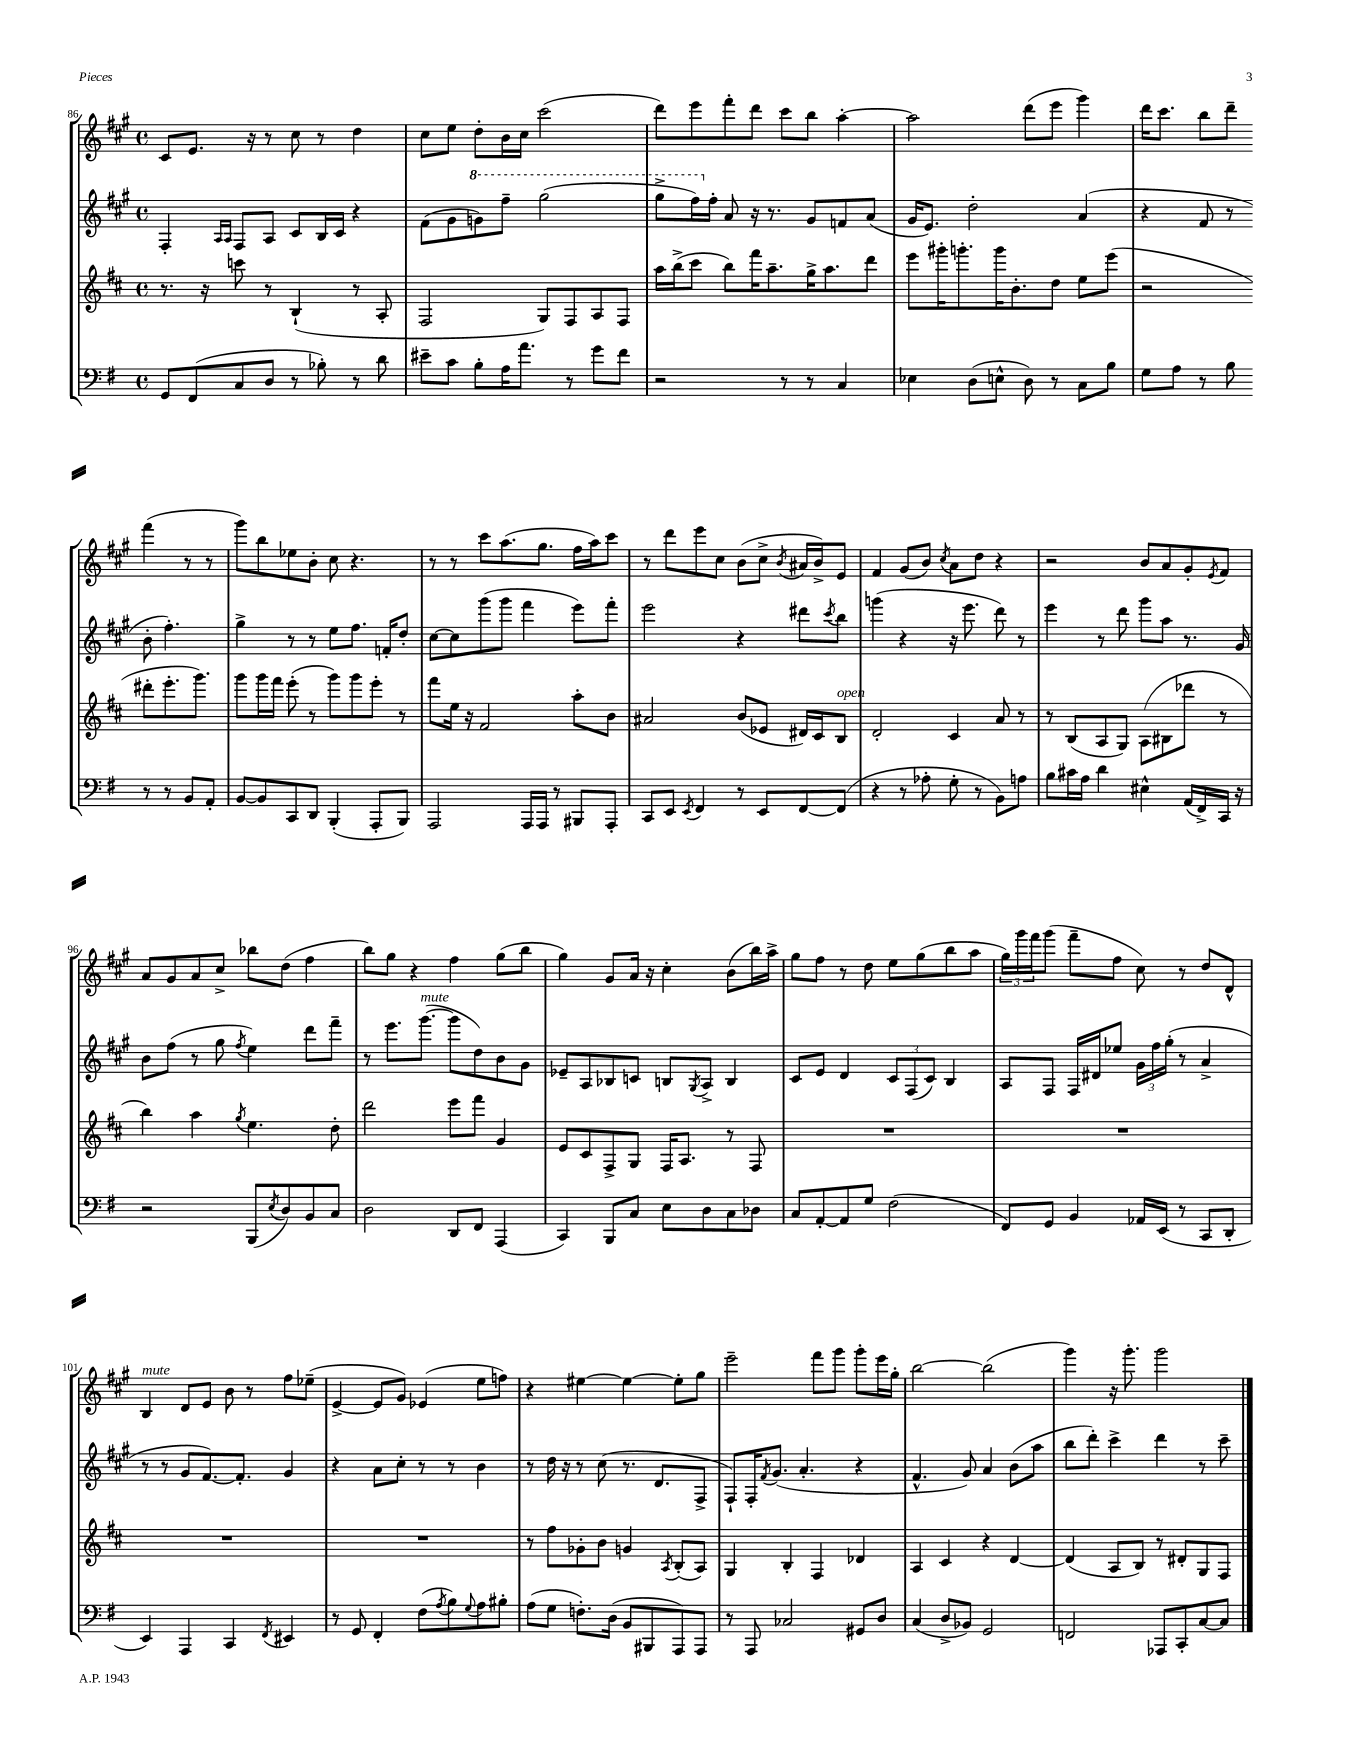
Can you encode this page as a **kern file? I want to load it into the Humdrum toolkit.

**kern	**kern	**kern	**kern
*staff4	*staff3	*staff2	*staff1
*clefF4	*clefG2	*clefG2	*clefG2
*k[f#]	*k[f#c#]	*k[f#c#g#]	*k[f#c#g#]
*M4/4	*M4/4	*M4/4	*M4/4
*met(c)	*met(c)	*met(c)	*met(c)
8GG/L	8.r	4F#'/	8c#/L
(8FF#/	.	.	8.e/J
.	16r	.	.
.	.	16qqA/LL	.
.	.	16qqA/JJ	.
8C/	8ccc\	8F#/L	.
.	.	.	16r
8D/J	8r	8A/J	8r
8r	(4B`/	8c#/L	8cc#\
8B-'\)	.	16B/L	8r
.	.	16c#/JJ	.
8r	8r	4r	4dd\
8d\	8A'/	.	.
=	=	=	=
8e#~\L	2F#/	(8f#\L	8cc#\L
8c\J	.	8g#\	8ee\J
8B'\L	.	8gg\)	8dd'\L
16A\K	.	8fff#~\J	16b\L
8.a\J	.	.	16cc#\JJ
.	8G/L)	(2ggg#\	(2ccc#\
8r	8F#/	.	.
8g\L	8A/	.	.
8f#\J	8F#/J	.	.
=	=	=	=
2r	16aa\LL	8ggg#^\L	8ddd\L)
.	(16bb^\J	.	.
.	8ccc#\J	16fff#\L)	8eee\
.	.	16ff#'\JJ	.
.	8bb\L)	8a/	8fff#'\
.	16fff#\K	16r	8ddd\J
.	8.aa~\	8.r	.
8r	.	.	8ccc#\L
8r	16gg^\K	8g#/L	8bb\J
.	8.aa\	.	.
4C/	.	8f/	[4aa'\
.	8ddd\J	(8a/J	.
=	=	=	=
4E-\	8eee\L	16g#/LK	2aa\]
.	.	8.e/J)	.
.	16ggg#'\K	.	.
.	8.ggg'\	.	.
(8D\L	.	2dd'\	.
8E^^\J	16ggg\K	.	.
.	8.b'\	.	.
8D\)	.	.	(8ddd\L
8r	8dd\J	.	8eee\J
8C\L	8ee\L	(4a/	4ggg#\)
8B\J	(8eee\J	.	.
=	=	=	=
8G\L	2r	4r	16ddd\LK
.	.	.	8.ccc#\J
8A\J	.	.	.
8r	.	8f#/	8bb\L
8B\	.	8r	8ddd~\J
8r	8ddd#'\L	8b'\	(4fff#\
8r	8.eee'\	4.ff#'\)	.
8BB/L	.	.	8r
.	8.ggg\J)	.	.
8AA'/J	.	.	8r
=	=	=	=
[8BB/L	8ggg\L	4gg#^\	8ggg#\L)
8BB/]	16ggg\L	.	8bb\
.	16fff#\JJ	.	.
8CC/	(8eee'\	8r	8ee-\
8DD/J	8r	8r	8b'\J
(4BBB'/	8ggg\L)	8ee\L	8cc#\
.	8ggg\	8.ff#\J	4.r
8AAA'/L	8eee'\J	.	.
.	.	16f'/LK	.
8BBB/J)	8r	8dd'/J	.
=	=	=	=
2AAA/	8fff#\L	[8cc#\L	8r
.	16ee\Jk	8cc#\]	8r
.	16r	.	.
.	2f#/	(8ggg#\	8ccc#\L
.	.	8ggg#\J	(8.aa\
16AAA/LL	.	4fff#\	.
16AAA/JJ	.	.	8.gg#\J
8r	.	.	.
8BBB#/L	8aa'\L	8eee\L)	16ff#\LL
.	.	.	16aa\J)
8AAA'/J	8b\J	8fff#'\J	8ccc#\J
=	=	=	=
8CC/L	2a#/	2eee\	8r
8EE/J	.	.	8ddd\L
8qEE/	.	.	.
4FF#/	.	.	8eee\
.	.	.	8cc#\J
8r	(8b/L	4r	(8b\L
8EE/L	8e-/J	.	8cc#^\J
.	.	.	8qb/
[8FF#/	16d#/LL)	8ddd#\L	16a#/LL
.	16c#/J	.	16b^/J)
.	.	8qccc#/	.
(8FF#/]J	8B/J	8bb\J	8e/J
=	=	=	=
4r	2d'/	(4ggg\	4f#/
8r	.	4r	(8g#/L
8A-'\	.	.	8b/J)
.	.	.	8qcc#/
8G'\	4c#/	16r	8a\L
.	.	8.eee\	.
8r	.	.	8dd\J
8BB\L)	8a/	8ddd\)	4r
8A\J	8r	8r	.
=	=	=	=
8B\L	8r	4eee\	2r
16c#\L	(8B/L	.	.
16A\JJ	.	.	.
4d\	8A/	8r	.
.	8G/J)	8ddd\	.
4E#^^\	(8A\L	8ggg#\L	8b/L
.	8B#\	8aa\J	8a/
(16AA/LL	8ddd-\J	8.r	8g#'/
16FF#^/)	.	.	.
.	.	.	8qe/
16CC/JJ	8r	.	8f#/J
16r	.	16g#/	.
=	=	=	=
2r	4bb\)	8b\L	8a/L
.	.	(8ff#\J	8g#/
.	4aa\	8r	8a/
.	.	8gg#\	8cc#^/J
.	8qgg/	8qff#/	.
(8BBB/L	4.ee\	4ee\)	8bb-\L
8qE/	.	.	.
8D/)	.	.	(8dd\J
8BB/	.	8ddd\L	4ff#\
8C/J	8dd'\	8fff#~\J	.
=	=	=	=
2D\	2ddd\	8r	8bb\L)
.	.	8.eee\L	8gg#\J
.	.	.	4r
.	.	([8.ggg#\J	.
8DD/L	8eee\L	8ggg#\]L	4ff#\
8FF#/J	8fff#\J	8dd\)	.
(4AAA/	4g/	8b\	(8gg#\L
.	.	8g#\J	8bb\J
=	=	=	=
4CC/)	8e/L	8e-~/L	4gg#\)
.	8c#/	8A/	.
8BBB/L	8F#^/	8B-/	8g#/L
8C/J	8G/J	8c/J	16a/Jk
.	.	.	16r
8E\L	16F#/LK	8B/L	4cc#'\
.	8.A/J	.	.
.	.	8qG#/	.
8D\	.	8A^/J	.
8C\	8r	4B/	(8b\L
8D-\J	8F#/	.	16bb\L)
.	.	.	16aa^\JJ
=	=	=	=
8C/L	1r	8c#/L	8gg#\L
[8AA'/	.	8e/J	8ff#\J
8AA/]	.	4d/	8r
8G/J	.	.	8dd\
(2F#\	.	12c#/L	8ee\L
.	.	(12F#/	.
.	.	.	(8gg#\
.	.	12c#/J)	.
.	.	4B/	8bb\
.	.	.	8aa\J
=	=	=	=
8FF#/L)	1r	8A/L	24gg#\LL)
.	.	.	24ggg#\
.	.	.	24fff#\J
8GG/J	.	8F#/J	(8ggg#\J
4BB/	.	16F#/LL	8fff#~\L
.	.	16d#/J	.
.	.	8ee-/J	8ff#\J
16AA-/LL	.	24g#\LL	8cc#\)
.	.	24ff#\	.
(16EE/JJ	.	.	.
.	.	(24gg#'\JJ	.
8r	.	8r	8r
8CC/L	.	4a^/	8dd/L
8DD'/J	.	.	8d^^/J
=	=	=	=
4EE/)	1r	8r	4B/
.	.	8r	.
4AAA/	.	8g#/L	8d/L
.	.	[8.f#/)	8e/J
4CC/	.	.	8b\
.	.	8.f#'/]J	.
.	.	.	8r
8qFF#/	.	.	.
4EE#/	.	4g#/	8ff#\L
.	.	.	(8ee-~\J
=	=	=	=
8r	1r	4r	[4e^/
8GG/	.	.	.
4FF#'/	.	8a\L	8e/]L
.	.	8cc#'\J	8g#/J)
(8F#\L	.	8r	(4e-/
8qA/	.	.	.
8B\)	.	8r	.
8qqG/	.	.	.
8A\	.	4b\	8ee\L
8B#'\J	.	.	8ff\J)
=	=	=	=
(8A\L	8r	8r	4r
8G\J	8ff#\L	16dd\	.
.	.	16r	.
8.F'\L)	8g-'\	8r	[4ee#\
.	8b\J	(8cc#\	.
(16D\Jk	.	.	.
8BB/L	4g/	8.r	4ee#\_
8BBB#/	.	.	.
.	.	8.d/L	.
.	8qA/	.	.
8AAA/)	(8B'/L	.	8ee#'\]L
8AAA/J	8A/J)	8F#^/J	8gg#\J
=	=	=	=
8r	4G/	8F#`/L)	2eee~\
8AAA/	.	16F#'/K	.
.	.	8qf#/	.
.	.	(8.g#/J	.
2C-/	4B'/	.	.
.	.	4.a'/	.
.	4F#/	.	8fff#\L
.	.	.	8ggg#\J
8GG#/L	4d-/	4r	8ggg#'\L
8D/J	.	.	16eee\L
.	.	.	16gg#'\JJ
=	=	=	=
(4C/	4A/	4.f#^^/	[2bb\
8D^/L	4c#/	.	.
8BB-/J)	.	8g#/)	.
2GG/	4r	4a/	(2bb\]
.	[4d/	(8b\L	.
.	.	8aa\J	.
=	=	=	=
2FF/	(4d/]	8bb\L	4ggg#\)
.	.	8ddd'\J)	.
.	8A/L	4ccc#^\	16r
.	.	.	8.ggg#'\
.	8B/J)	.	.
8AAA-/L	8r	4ddd\	2ggg#\
8CC'/	8d#'/L	.	.
[8C/	8G/	8r	.
8C/]J	8F#/J	8ccc#~\	.
==	==	==	==
*-	*-	*-	*-
